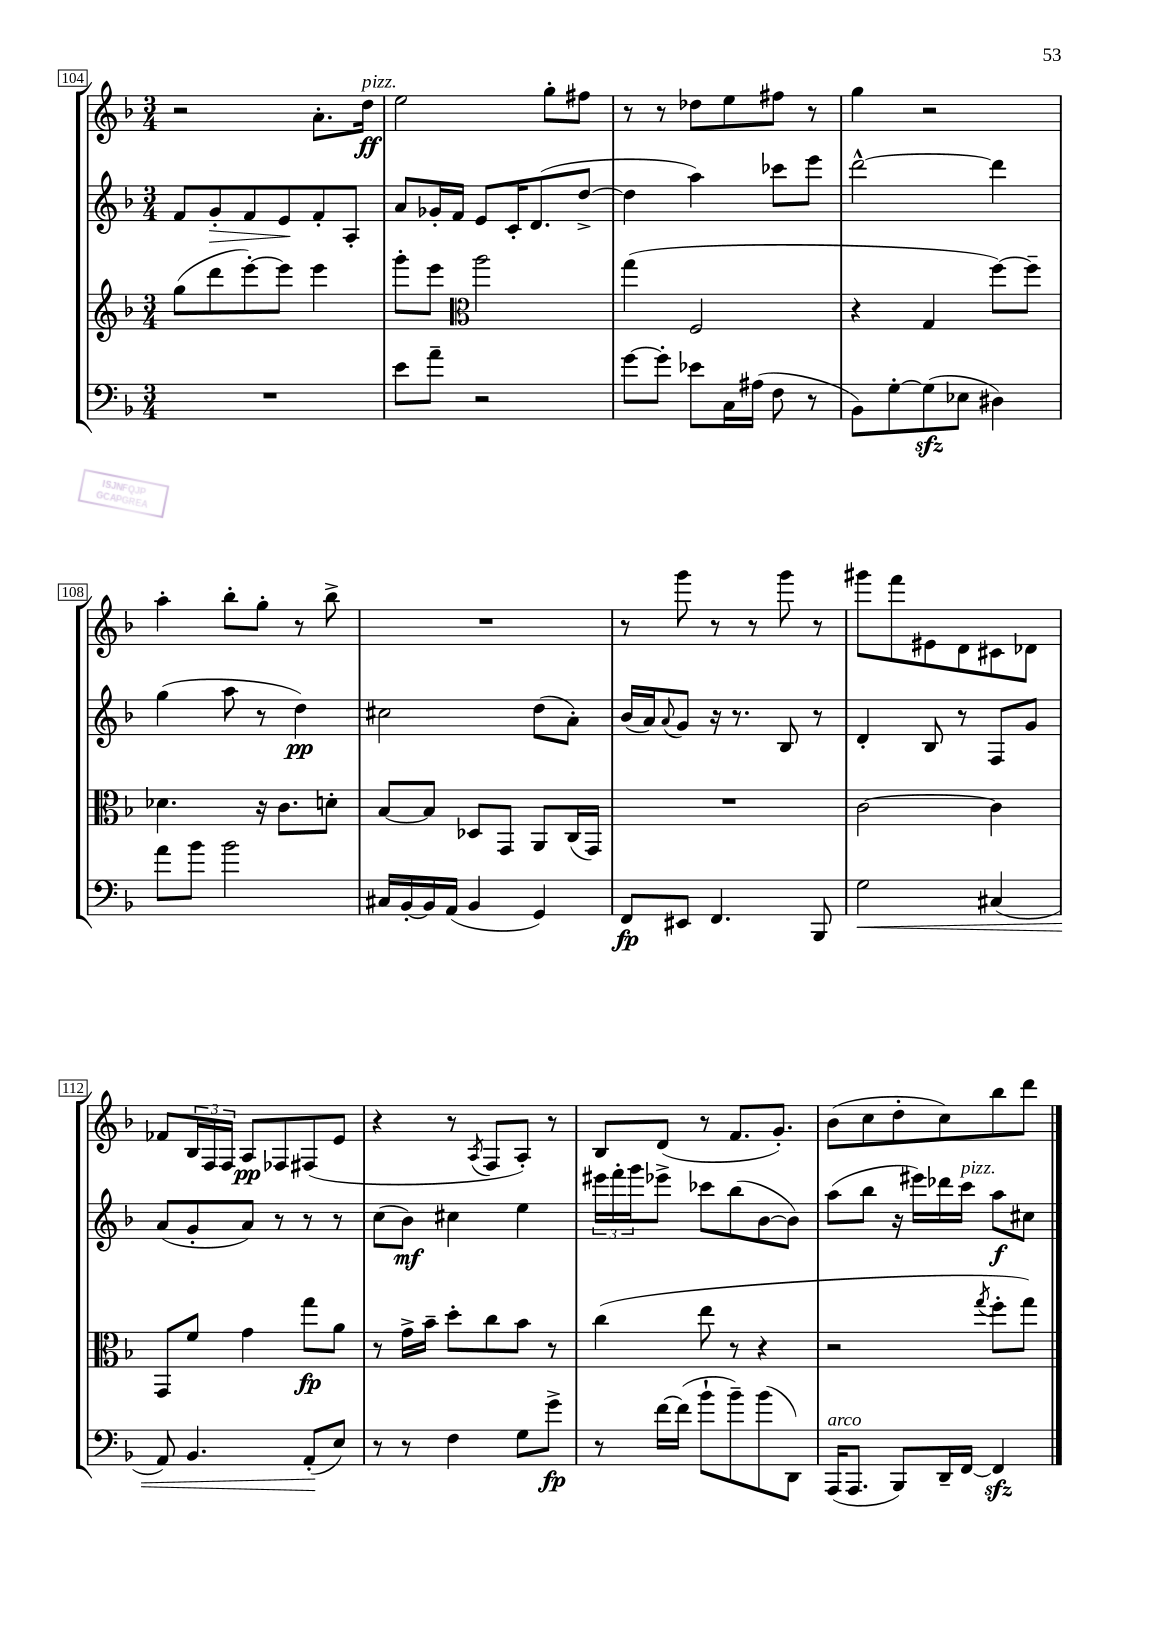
<<
\new StaffGroup <<
\new Staff = "s0" {
    \clef treble \key f \major \numericTimeSignature \time 3/4
    r2 a'8.-. d''16\ff^\markup { \italic "pizz." } |
    e''2 g''8-. fis''8 |
    r8 r8 des''8 e''8 fis''8 r8 |
    g''4 r2 |
    a''4-. bes''8-. g''8-. r8 bes''8-> |
    R2. |
    r8 g'''8 r8 r8 g'''8 r8 |
    gis'''8 f'''8 eis'8 d'8 cis'8 des'8 |
    fes'8 \tuplet 3/2 { bes16 f16 f16 } a8\pp fes8 fis8( e'8 |
    r4 r8 \acciaccatura { a8 } f8 a8-.) r8 |
    bes8 d'8( r8 f'8. g'8.-.) |
    bes'8( c''8 d''8-. c''8) bes''8 d'''8 \bar "|." |
}
\new Staff = "s1" {
    \clef treble \key f \major \numericTimeSignature \time 3/4
    f'8 g'8-.\> f'8 e'8\! f'8-. a8-. |
    a'8 ges'16-. f'16 e'8 c'16-. d'8.( d''8~-> |
    d''4 a''4) ces'''8 e'''8 |
    d'''2~-^ d'''4 |
    g''4( a''8 r8 d''4\pp) |
    cis''2 d''8( a'8-.) |
    bes'16( a'16) \appoggiatura { a'8 } g'8 r16 r8. bes8 r8 |
    d'4-. bes8 r8 f8 g'8 |
    a'8( g'8-. a'8) r8 r8 r8 |
    c''8( bes'8\mf) cis''4 e''4 |
    \tuplet 3/2 { eis'''16 f'''16-. g'''16 } ees'''8-> ces'''8 bes''8( bes'8~ bes'8) |
    a''8( bes''8 r16 eis'''16) des'''16 c'''16^\markup { \italic "pizz." } a''8\f cis''8 \bar "|." |
}
\new Staff = "s2" {
    \clef treble \key f \major \numericTimeSignature \time 3/4
    g''8( d'''8 e'''8~-.) e'''8 e'''4 |
    g'''8-. e'''8 \clef alto a''2 |
    g''4( f2 |
    r4 g4 f''8~) f''8-- |
    des'4. r16 c'8. d'8-. |
    bes8~ bes8 des8 g,8 a,8 c16( g,16) |
    R2. |
    c'2~ c'4 |
    g,8 f'8 g'4 g''8\fp a'8 |
    r8 g'16-> bes'16-- d''8-. c''8 bes'8 r8 |
    c''4( e''8 r8 r4 |
    r2 \acciaccatura { g''8 } f''8-. g''8) \bar "|." |
}
\new Staff = "s3" {
    \clef bass \key f \major \numericTimeSignature \time 3/4
    R2. |
    e'8 a'8-- r2 |
    g'8~ g'8-. ees'8 c16 ais16( f8 r8 |
    bes,8) g8~-. g8\sfz( ees8 dis4) |
    a'8 bes'8 bes'2 |
    cis16 bes,16~-. bes,16 a,16( bes,4 g,4) |
    f,8\fp eis,8 f,4. bes,,8 |
    g2\< cis4( |
    a,8) bes,4. a,8-.\!( e8) |
    r8 r8 f4 g8 g'8->\fp |
    r8 f'16~ f'16( bes'8-! bes'8--) bes'8( d,8) |
    a,,16^\markup { \italic "arco" }( a,,8. bes,,8) d,16-- f,16~ f,4\sfz \bar "|." |
}
>>
>>
\layout { \context { \Score currentBarNumber = #104 \override BarNumber.stencil = #(make-stencil-boxer 0.1 0.3 ly:text-interface::print) } }
